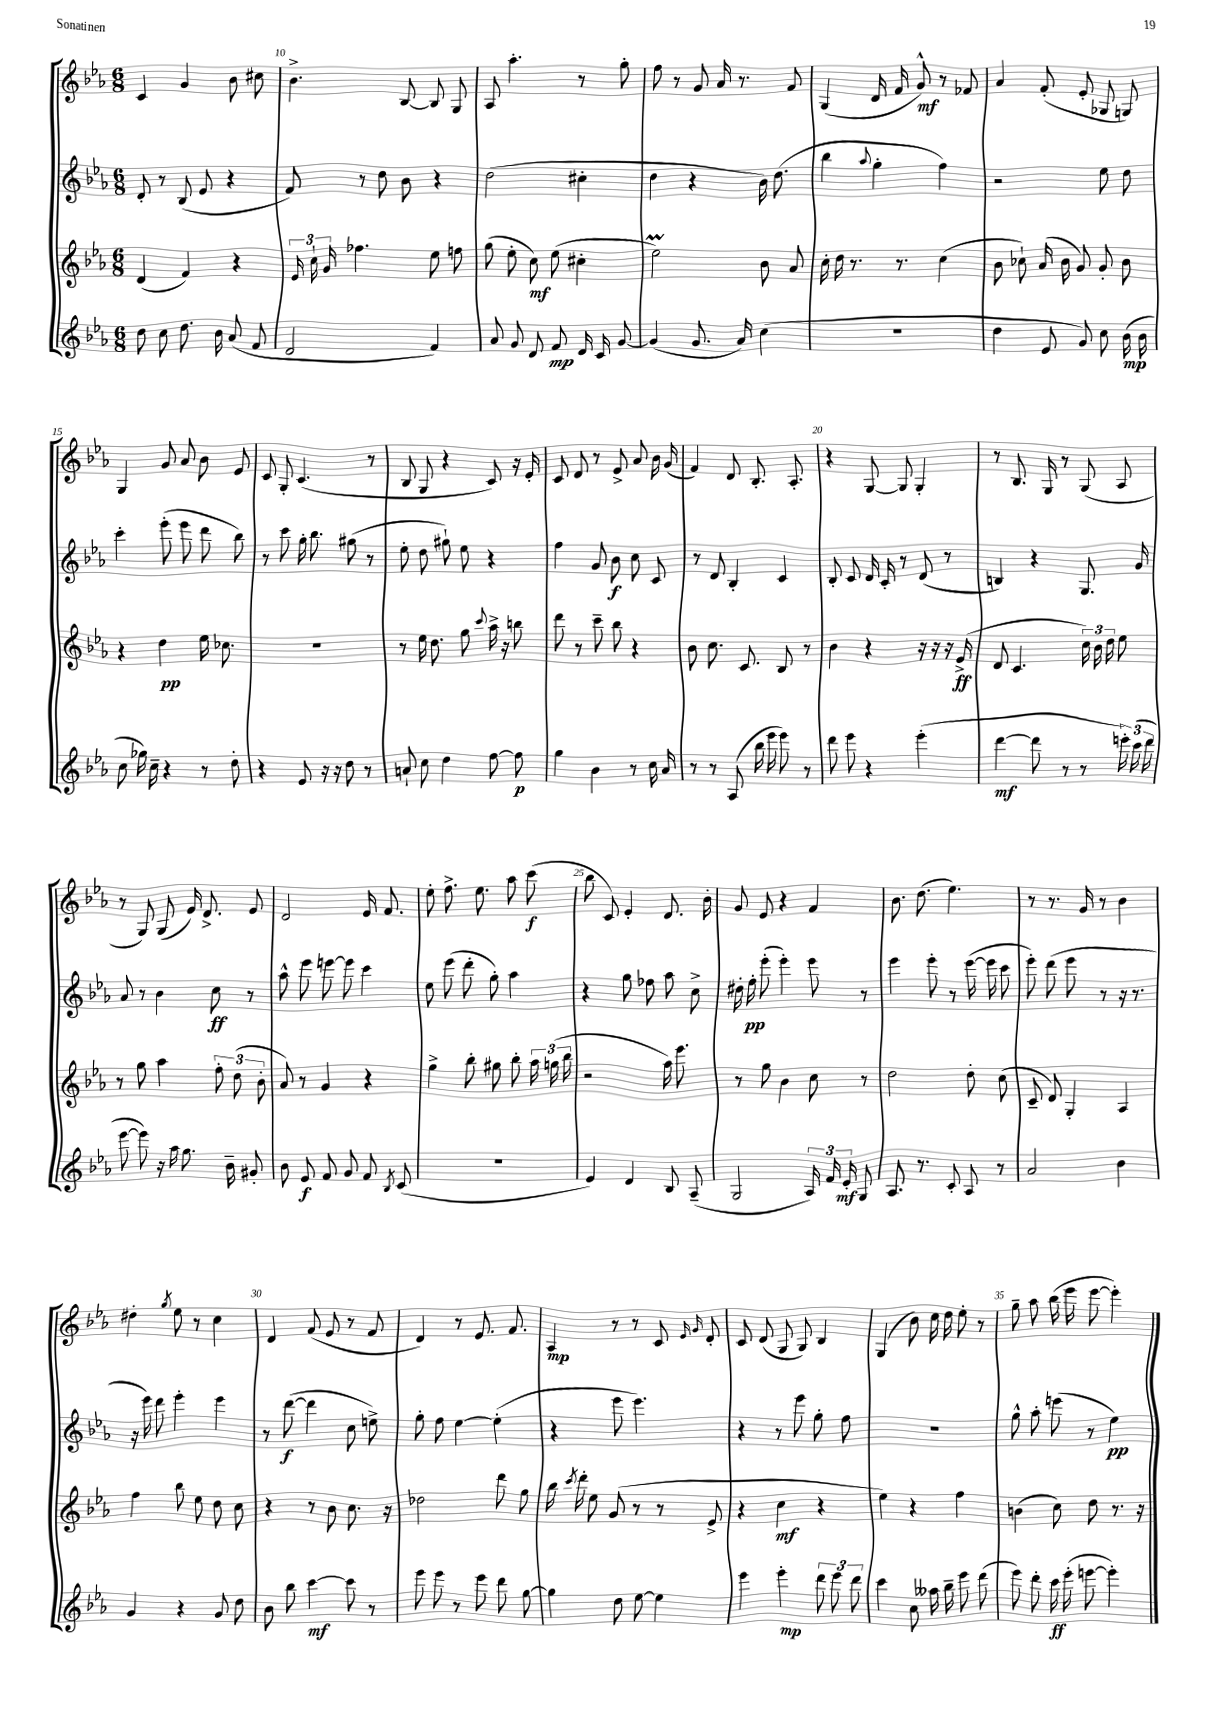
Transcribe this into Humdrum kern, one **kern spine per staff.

**kern	**dynam	**kern	**dynam	**kern	**dynam	**kern	**dynam
*part4	*part4	*part3	*part3	*part2	*part2	*part1	*part1
*staff4	*staff4	*staff3	*staff3	*staff2	*staff2	*staff1	*staff1
*clefG2	*	*clefG2	*	*clefG2	*	*clefG2	*
*k[b-e-a-]	*	*k[b-e-a-]	*	*k[b-e-a-]	*	*k[b-e-a-]	*
*M6/8	*	*M6/8	*	*M6/8	*	*M6/8	*
=9	=9	=9	=9	=9	=9	=9	=9
8dd\	.	(4d/	.	8d'/	.	4c/	.
8cc\	.	.	.	8r	.	.	.
8.dd\	.	4f/)	.	(8B-/	.	4g/	.
.	.	.	.	8e-/	.	.	.
16b-\	.	.	.	.	.	.	.
(8a-/	.	4r	.	4r	.	8b-\	.
8f/	.	.	.	.	.	8cc#X\	.
=10	=10	=10	=10	=10	=10	=10	=10
2d/	.	24e-/	.	8f/)	.	4.b-^\	.
.	.	24cc`\	.	.	.	.	.
.	.	24g/	.	.	.	.	.
.	.	4.ff-X\	.	8r	.	.	.
.	.	.	.	8dd\	.	.	.
.	.	.	.	8b-\	.	[8B-/	.
4f/)	.	8ee-\	.	4r	.	8B-/]	.
.	.	8ffn\	.	.	.	8G/	.
=11	=11	=11	=11	=11	=11	=11	=11
8a-/	.	(8gg\	.	(2dd\	.	8A-/	.
8g/	.	8ee-'\	.	.	.	4.aa-'\	.
8d/	.	8cc\)	mf	.	.	.	.
8f/	mp	(8ee-\	.	.	.	.	.
16d/	.	4cc#X'\	.	4cc#X'\	.	8r	.
16c/	.	.	.	.	.	.	.
[8g/	.	.	.	.	.	8gg'\	.
=12	=12	=12	=12	=12	=12	=12	=12
(4g/]	.	2ee-M\)	.	4dd\	.	8ff\	.
.	.	.	.	.	.	8r	.
8.g/	.	.	.	4r	.	8g/	.
.	.	.	.	.	.	16a-/	.
16a-/)	.	.	.	.	.	8.r	.
(4cc\	.	8b-\	.	16b-\)	.	.	.
.	.	.	.	(8.dd\	.	.	.
.	.	8a-/	.	.	.	8f/	.
=13	=13	=13	=13	=13	=13	=13	=13
2.r	.	16cc'\	.	4bb-\	.	(4G/	.
.	.	16dd\	.	.	.	.	.
.	.	8.r	.	.	.	.	.
.	.	.	.	8qqaa-/	.	.	.
.	.	.	.	4gg'\	.	16d/	.
.	.	8.r	.	.	.	16f/	.
.	.	.	.	.	.	8g^^/)	mf
.	.	(4cc\	.	4ff\)	.	8r	.
.	.	.	.	.	.	8f-X/	.
=14	=14	=14	=14	=14	=14	=14	=14
4dd\	.	8b-\	.	2r	.	4a-/	.
.	.	8cc-X`\)	.	.	.	.	.
8e-/	.	(16a-/	.	.	.	(8f'/	.
.	.	16b-\	.	.	.	.	.
8g/)	.	8g/)	.	.	.	8e-'/	.
8cc\	.	8g'/	.	8ee-\	.	8G-X/	.
(16b-\	mp	8b-\	.	8dd\	.	8Gn/)	.
16b-\	.	.	.	.	.	.	.
!!LO:LB:g=z
=15	=15	=15	=15	=15	=15	=15	=15
8cc\	.	4r	.	4ccc'\	.	4G/	.
16gg-X\)	.	.	.	.	.	.	.
16cc~\	.	.	.	.	.	.	.
4r	.	4dd\	pp	(8eee-'\	.	8g/	.
.	.	.	.	8eee-\	.	8a-/	.
8r	.	16ee-\	.	8ddd\	.	8b-\	.
.	.	8.cc-X\	.	.	.	.	.
8dd'\	.	.	.	8bb-\)	.	8e-/	.
=16	=16	=16	=16	=16	=16	=16	=16
4r	.	2.r	.	8r	.	8c/	.
.	.	.	.	8ccc\	.	8G'/	.
8e-/	.	.	.	16gg'\	.	(4.c/	.
.	.	.	.	8.bb-\	.	.	.
16r	.	.	.	.	.	.	.
16r	.	.	.	.	.	.	.
8dd\	.	.	.	(8gg#X\	.	.	.
8r	.	.	.	8r	.	8r	.
=17	=17	=17	=17	=17	=17	=17	=17
8an`/	.	8r	.	8ee-'\	.	8B-/	.
8cc\	.	16ee-\	.	8dd\	.	8G/	.
.	.	8.dd\	.	.	.	.	.
4dd\	.	.	.	8gg#X`\)	.	4r	.
.	.	8gg\	.	8ee-\	.	.	.
.	.	8qqccc/	.	.	.	.	.
[8ff\	.	16aa-^\	.	4r	.	8c/)	.
.	.	16r	.	.	.	.	.
8ff\]	p	8bbn\	.	.	.	16r	.
.	.	.	.	.	.	16e-'/	.
=18	=18	=18	=18	=18	=18	=18	=18
4gg\	.	8ddd\	.	4ff\	.	8c/	.
.	.	8r	.	.	.	8d/	.
4b-\	.	8ccc~\	.	8g/	.	8r	.
.	.	8bb-\	.	8b-\	f	8e-^/	.
8r	.	4r	.	8cc\	.	8a-/	.
16cc\	.	.	.	8c/	.	16b-\	.
16a-/	.	.	.	.	.	(16g/	.
=19	=19	=19	=19	=19	=19	=19	=19
8r	.	8b-\	.	8r	.	4f/)	.
8r	.	8.cc\	.	8d/	.	.	.
(8A-/	.	.	.	4B-'/	.	8d/	.
.	.	8.c/	.	.	.	.	.
16bb-\	.	.	.	.	.	8.B-'/	.
16eee-\	.	.	.	.	.	.	.
8eee-\)	.	8B-/	.	4c/	.	.	.
.	.	.	.	.	.	8.A-'/	.
8r	.	8r	.	.	.	.	.
=20	=20	=20	=20	=20	=20	=20	=20
8ddd\	.	4b-\	.	8B-'/	.	4r	.
8eee-\	.	.	.	8c/	.	.	.
4r	.	4r	.	16d/	.	[8G/	.
.	.	.	.	16c'/	.	.	.
.	.	.	.	8r	.	8G/]	.
(4eee-'\	.	16r	.	(8d/	.	4G'/	.
.	.	16r	.	.	.	.	.
.	.	16r	.	8r	.	.	.
.	.	(16e-^/	ff	.	.	.	.
=21	=21	=21	=21	=21	=21	=21	=21
[4ddd\	mf	8d/	.	4Bn/)	.	8r	.
.	.	4.c/	.	.	.	8.B-/	.
8ddd\]	.	.	.	4r	.	.	.
.	.	.	.	.	.	16G/	.
8r	.	.	.	.	.	8r	.
8r	.	24cc\)	.	8.G/	.	(8G/	.
.	.	24b-\	.	.	.	.	.
.	.	24dd\	.	.	.	.	.
24eeen'\)	.	8ee-\	.	.	.	8A-/	.
(24ccc\	.	.	.	.	.	.	.
.	.	.	.	16g/	.	.	.
24ddd\	.	.	.	.	.	.	.
!!LO:LB:g=z
=22	=22	=22	=22	=22	=22	=22	=22
[8eee-\	.	8r	.	8a-/	.	8r	.
8eee-\])	.	8gg\	.	8r	.	8G/)	.
16r	.	4aa-\	.	4b-\	.	(8G/	.
16aa-\	.	.	.	.	.	.	.
8.gg\	.	.	.	.	.	16e-/)	.
.	.	.	.	.	.	8.d^/	.
.	.	12ff'\	.	8cc\	ff	.	.
16b-~\	.	.	.	.	.	.	.
.	.	(12dd\	.	.	.	.	.
8g#X'/	.	.	.	8r	.	8e-/	.
.	.	12b-'\	.	.	.	.	.
=23	=23	=23	=23	=23	=23	=23	=23
8b-\	.	8a-/)	.	8aa-^^\	.	2d/	.
8e-/	f	8r	.	8eee-\	.	.	.
8f/	.	4g/	.	[8eeen\	.	.	.
8g/	.	.	.	8eee\]	.	.	.
8f/	.	4r	.	4ccc\	.	16e-/	.
.	.	.	.	.	.	8.f/	.
8qB-/	.	.	.	.	.	.	.
(8c/	.	.	.	.	.	.	.
=24	=24	=24	=24	=24	=24	=24	=24
2.r	.	4gg^\	.	8ee-\	.	8ee-'\	.
.	.	.	.	(8eee-\	.	8.ff^\	.
.	.	8bb-'\	.	8ddd'\	.	.	.
.	.	.	.	.	.	8.ee-\	.
.	.	8gg#X\	.	8gg'\)	.	.	.
.	.	8bb-'\	.	4aa-\	.	8aa-\	.
.	.	24aa-\	.	.	.	(8ccc\	f
.	.	(24ggn\	.	.	.	.	.
.	.	24bb-\	.	.	.	.	.
=25	=25	=25	=25	=25	=25	=25	=25
4e-/)	.	2r	.	4r	.	8bb-\	.
.	.	.	.	.	.	8c/)	.
4d/	.	.	.	8gg\	.	4e-'/	.
.	.	.	.	8ff-X\	.	.	.
8B-/	.	16aa-\)	.	8aa-\	.	8.d/	.
.	.	8.eee-\	.	.	.	.	.
(8A-~/	.	.	.	8cc^\	.	.	.
.	.	.	.	.	.	16b-'\	.
=26	=26	=26	=26	=26	=26	=26	=26
2G/	.	8r	.	16dd#X'\	.	8g/	.
.	.	.	.	16ff'\	pp	.	.
.	.	8gg\	.	(8eee-'\	.	8e-/	.
.	.	4b-\	.	4eee-'\)	.	4r	.
24A-/)	.	8cc\	.	8eee-\	.	4f/	.
24f/	.	.	.	.	.	.	.
24e-'/	mf	.	.	.	.	.	.
8G/	.	8r	.	8r	.	.	.
=27	=27	=27	=27	=27	=27	=27	=27
8.A-/	.	2dd\	.	4eee-\	.	8.b-\	.
8.r	.	.	.	.	.	(8.dd\	.
.	.	.	.	8eee-'\	.	.	.
8c'/	.	.	.	8r	.	4.ee-\)	.
8A-/	.	8dd'\	.	([16eee-\	.	.	.
.	.	.	.	16eee-\]	.	.	.
8r	.	(8cc\	.	8ccc\	.	.	.
=28	=28	=28	=28	=28	=28	=28	=28
2a-/	.	8c~/	.	8eee-'\)	.	8r	.
.	.	8d/)	.	(8ddd\	.	8.r	.
.	.	4G'/	.	8eee-\	.	.	.
.	.	.	.	.	.	16g/	.
.	.	.	.	8r	.	8r	.
4b-\	.	4A-/	.	16r	.	4b-\	.
.	.	.	.	8.r	.	.	.
!!LO:LB:g=z
=29	=29	=29	=29	=29	=29	=29	=29
4g/	.	4ff\	.	16r	.	4dd#X'\	.
.	.	.	.	16eee-\)	.	.	.
.	.	.	.	8ddd\	.	.	.
.	.	.	.	.	.	8qgg/	.
4r	.	8bb-\	.	4eee-'\	.	8ee-\	.
.	.	8ee-\	.	.	.	8r	.
8g/	.	8dd\	.	4eee-\	.	4cc\	.
8dd\	.	8cc\	.	.	.	.	.
=30	=30	=30	=30	=30	=30	=30	=30
8b-\	.	4r	.	8r	.	4d/	.
8bb-\	.	.	.	([8ddd\	f	.	.
[4ccc\	mf	8r	.	4ddd\]	.	(8f/	.
.	.	8b-\	.	.	.	8e-/	.
8ccc\]	.	8.cc\	.	8cc\	.	8r	.
8r	.	.	.	8een^\)	.	8f/	.
.	.	16r	.	.	.	.	.
=31	=31	=31	=31	=31	=31	=31	=31
8eee-\	.	2dd-X\	.	8gg'\	.	4d/)	.
8eee-\	.	.	.	8ff\	.	.	.
8r	.	.	.	[4ee-\	.	8r	.
8eee-\	.	.	.	.	.	8.e-/	.
8ddd\	.	8ddd\	.	(4ee-'\]	.	.	.
.	.	.	.	.	.	8.f/	.
[8gg\	.	8gg\	.	.	.	.	.
=32	=32	=32	=32	=32	=32	=32	=32
4gg\]	.	16bb-\	.	4r	.	4A-/	mp
.	.	8qccc/	.	.	.	.	.
.	.	16ddd'\	.	.	.	.	.
.	.	8ee-\	.	.	.	.	.
8dd\	.	(8g/	.	8eee-\	.	8r	.
[8ee-\	.	8r	.	4.eee-\)	.	8r	.
4ee-\]	.	8r	.	.	.	8c/	.
.	.	.	.	.	.	16qqe-/	.
.	.	.	.	.	.	16qqg/	.
.	.	8e-^/	.	.	.	8d'/	.
=33	=33	=33	=33	=33	=33	=33	=33
4eee-\	.	4r	.	4r	.	8c/	.
.	.	.	.	.	.	(8d/	.
4eee-'\	mp	4cc\	mf	8r	.	8G/	.
.	.	.	.	8eee-\	.	8G/)	.
12ddd\	.	4r	.	8gg'\	.	4B-/	.
12eee-\	.	.	.	.	.	.	.
.	.	.	.	8ff\	.	.	.
12ddd\	.	.	.	.	.	.	.
=34	=34	=34	=34	=34	=34	=34	=34
4ccc\	.	4ee-\)	.	2.r	.	(4G/	.
8cc\	.	4r	.	.	.	8b-\)	.
16aa--X\	.	.	.	.	.	16cc\	.
16bb-~\	.	.	.	.	.	16dd\	.
8eee-\	.	4ff\	.	.	.	8ee-'\	.
(8ddd\	.	.	.	.	.	8r	.
=35	=35	=35	=35	=35	=35	=35	=35
8eee-\)	.	(4bn\	.	8gg^^\	.	8gg~\	.
8ddd'\	.	.	.	8aa-'\	.	8aa-\	.
16ccc\	ff	8cc\)	.	(8eeen\	.	(16bb-\	.
(16eee-'\	.	.	.	.	.	16eee-\	.
[8eeen\	.	8dd\	.	8r	.	[8eee-\	.
4eee'\])	.	8.r	.	4ee-\)	pp	4eee-'\])	.
.	.	16r	.	.	.	.	.
==	==	==	==	==	==	==	==
*-	*-	*-	*-	*-	*-	*-	*-
